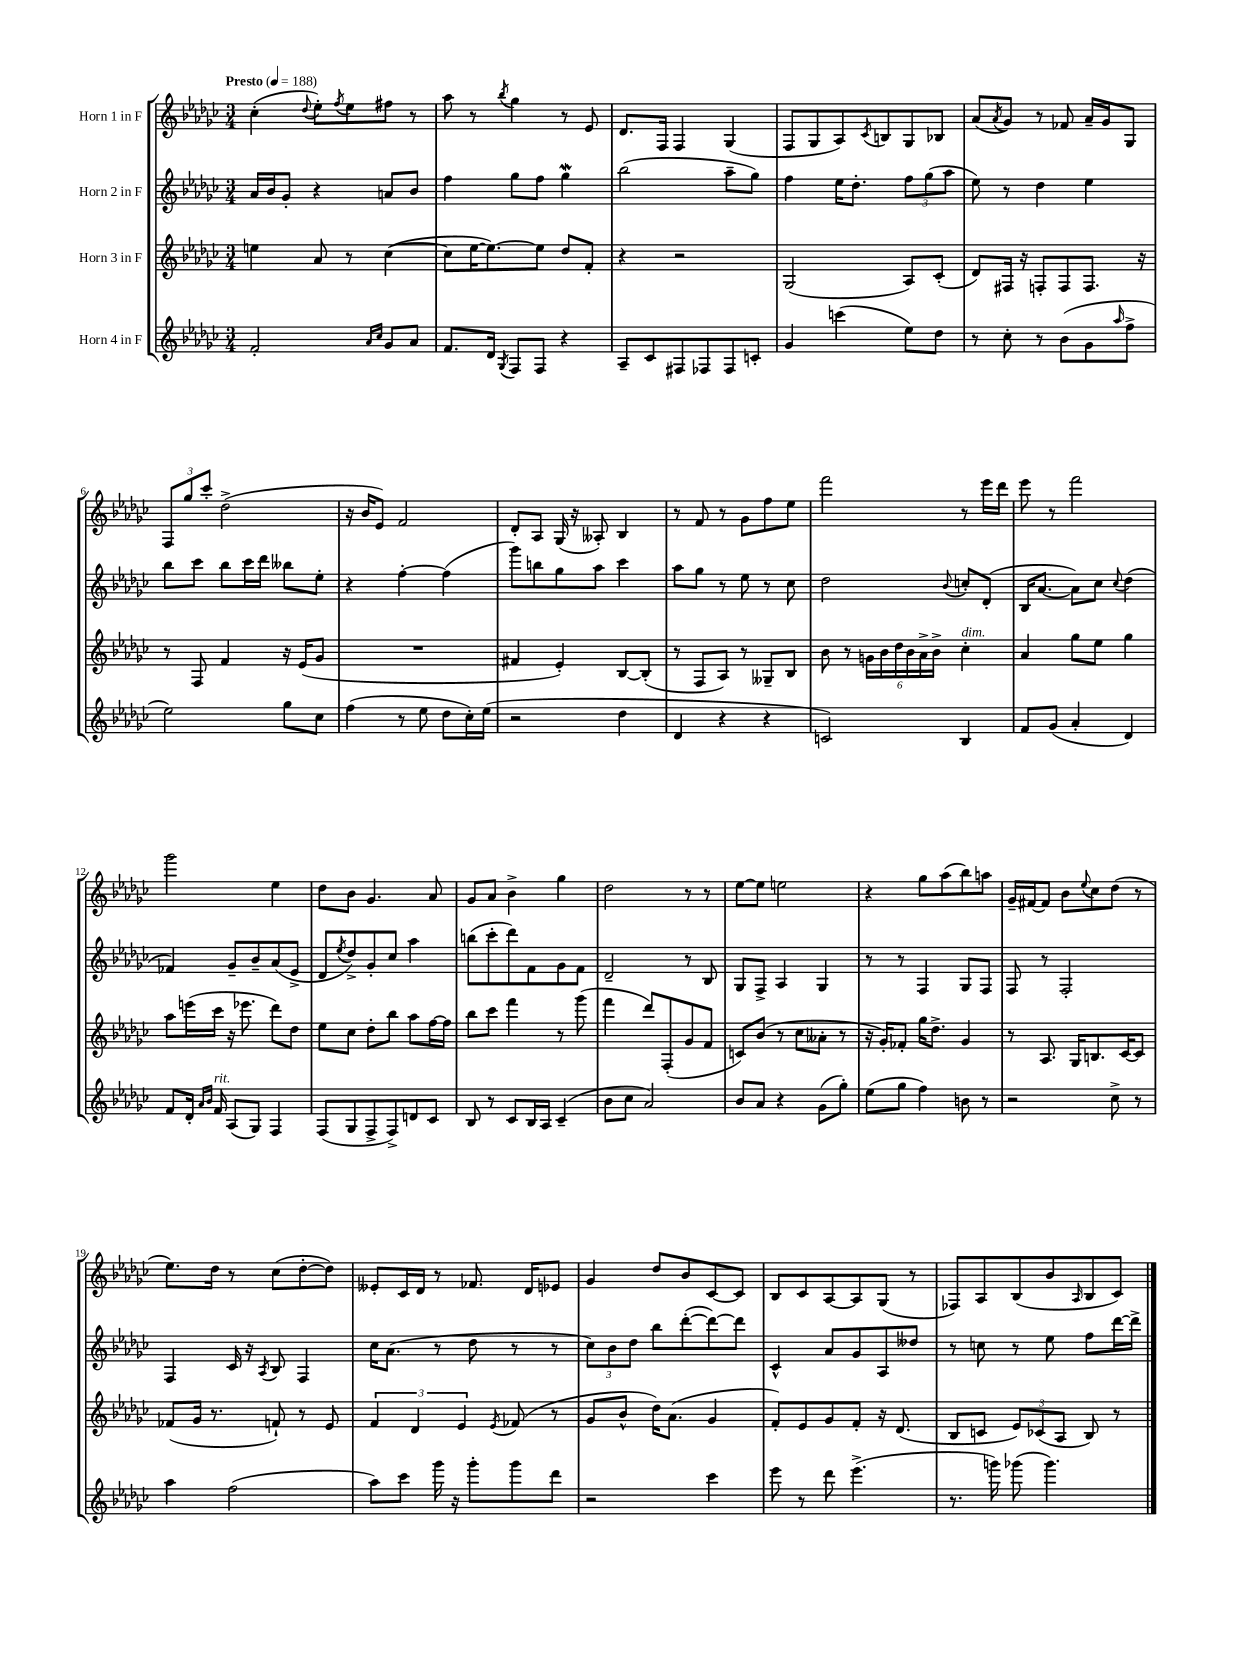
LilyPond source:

<<
\new StaffGroup <<
\new Staff = "s0" \with { instrumentName = "Horn 1 in F" } {
    \clef treble \key ges \major \numericTimeSignature \time 3/4 \tempo "Presto" 4 = 188
    ces''4-.( \appoggiatura { des''8 } ees''8-.) \acciaccatura { f''8 } ees''8 fis''8 r8 |
    aes''8 r8 \acciaccatura { bes''8 } ges''4 r8 ees'8 |
    des'8. f16 f4 ges4( |
    f8 ges8 aes8) \acciaccatura { ces'8 } b8 ges8 bes8 |
    aes'8( \acciaccatura { aes'8 } ges'8) r8 fes'8 aes'16-- ges'16 ges8 |
    \tuplet 3/2 { f8 ges''8 ces'''8-. } des''2->( |
    r16 bes'16 ees'8) f'2 |
    des'8-. aes8 ges16( r16 aeses8-.) bes4 |
    r8 f'8 r8 ges'8 f''8 ees''8 |
    f'''2 r8 ees'''16 des'''16 |
    ees'''8 r8 f'''2 |
    ges'''2 ees''4 |
    des''8 bes'8 ges'4. aes'8 |
    ges'8 aes'8 bes'4-> ges''4 |
    des''2 r8 r8 |
    ees''8~ ees''8 e''2 |
    r4 ges''8 aes''8( bes''8) a''8 |
    ges'16-- fis'16~ fis'8 bes'8 \appoggiatura { ees''8 } ces''8 des''8( r8 |
    ees''8.) des''16 r8 ces''8( des''8~-. des''8) |
    eeses'8-. ces'16 des'16 r8 fes'8. des'16 ees'8 |
    ges'4 des''8 bes'8 ces'8~ ces'8 |
    bes8 ces'8 aes8~ aes8 ges8( r8 |
    fes8) aes8 bes8( bes'8 \grace { aes16 } bes8 ces'8) \bar "|." |
}
\new Staff = "s1" \with { instrumentName = "Horn 2 in F" } {
    \clef treble \key ges \major \numericTimeSignature \time 3/4
    aes'16 bes'16 ges'8-. r4 a'8 bes'8 |
    f''4 ges''8 f''8 ges''4\mordent |
    bes''2( aes''8-- ges''8) |
    f''4 ees''16 des''8.-. \tuplet 3/2 { f''8 ges''8( aes''8 } |
    ees''8) r8 des''4 ees''4 |
    bes''8 ces'''8 bes''8 ces'''16 des'''16 beses''8 ees''8-. |
    r4 f''4~-. f''4( |
    ges'''8) b''8 ges''8 aes''8 ces'''4 |
    aes''8 ges''8 r8 ees''8 r8 ces''8 |
    des''2 \appoggiatura { bes'8 } c''8-. des'8-.( |
    bes16 aes'8.~ aes'8) ces''8 \appoggiatura { ces''8 } des''4( |
    fes'4) ges'8-- bes'8-- aes'8( ees'8-> |
    des'8 \acciaccatura { ees''8 } des''8->) ges'8-. ces''8 aes''4 |
    b''8( ces'''8-. des'''8) f'8 ges'8 f'8 |
    des'2-- r8 bes8 |
    ges8 f8-> aes4 ges4 |
    r8 r8 f4 ges8 f8 |
    f8 r8 f2-. |
    f4 ces'16 r16 \acciaccatura { aes8 } bes8 f4 |
    ces''16 aes'8.( r8 des''8 r8 r8 |
    \tuplet 3/2 { ces''8) bes'8 des''8 } bes''8 des'''8~-.( des'''8~) des'''8 |
    ces'4-^ aes'8 ges'8 aes8 deses''8 |
    r8 c''8 r8 ees''8 f''8 des'''16~ des'''16-> \bar "|." |
}
\new Staff = "s2" \with { instrumentName = "Horn 3 in F" } {
    \clef treble \key ges \major \numericTimeSignature \time 3/4
    e''4 aes'8 r8 ces''4~( |
    ces''8 ees''16~ ees''8.~) ees''8 des''8 f'8-. |
    r4 r2 |
    ges2( aes8) ces'8-.( |
    des'8) fis16 r16 f8-. f8 f8. r16 |
    r8 f8 f'4 r16 ees'16( ges'8 |
    R2. |
    fis'4 ees'4-.) bes8~ bes8-.( |
    r8 f8 aes8) r8 geses8-- bes8 |
    bes'8 r8 \tuplet 6/4 { g'16 bes'16 des''16 bes'16 aes'16-> bes'16-> } ces''4-.^\markup { \italic "dim." } |
    aes'4 ges''8 ees''8 ges''4 |
    aes''8 e'''16( ces'''16 r16 ees'''8. des'''8) des''8 |
    ees''8 ces''8 des''8-. bes''8 aes''8 f''16~ f''16 |
    bes''8 ces'''8 f'''4 r8 ges'''8( |
    f'''4 des'''8) f8-.( ges'8 f'8 |
    c'8) bes'8( r8 ces''8 aeses'8-. r8 |
    r16 ges'16-.) fes'8-. ges''16 des''8.-> ges'4 |
    r8 aes8. ges16 b8. ces'16~ ces'8 |
    fes'8( ges'16 r8. f'8-!) r8 ees'8 |
    \tuplet 3/2 { f'4 des'4 ees'4 } \acciaccatura { ees'8 } fes'8( r8 |
    ges'8 bes'8-^ des''16) aes'8.( ges'4 |
    f'8-.) ees'8 ges'8 f'8-. r16 des'8.( |
    bes8 c'8 \tuplet 3/2 { ees'8) ces'8( aes8 } bes8) r8 \bar "|." |
}
\new Staff = "s3" \with { instrumentName = "Horn 4 in F" } {
    \clef treble \key ges \major \numericTimeSignature \time 3/4
    f'2-. \grace { aes'16 ces''16 } ges'8 aes'8 |
    f'8. des'16 \acciaccatura { ges8 } f8 f8 r4 |
    aes8-- ces'8 fis8 fes8 fes8 c'8-. |
    ges'4 c'''4( ees''8) des''8 |
    r8 ces''8-. r8 bes'8( ges'8 \grace { aes''16 } f''8-> |
    ees''2) ges''8 ces''8 |
    f''4( r8 ees''8 des''8 ces''16-.) ees''16( |
    r2 des''4 |
    des'4 r4 r4 |
    c'2) bes4 |
    f'8 ges'8( aes'4-. des'4) |
    f'8 des'16-. \grace { aes'16 bes'16 } f'16^\markup { \italic "rit." } aes8( ges8) f4 |
    f8( ges8 f8-> f8->) d'8 ces'8 |
    bes8 r8 ces'8 bes16 aes16 ces'4--( |
    bes'8 ces''8 aes'2) |
    bes'8 aes'8 r4 ges'8( ges''8-.) |
    ees''8( ges''8 f''4) b'8 r8 |
    r2 ces''8-> r8 |
    aes''4 f''2( |
    aes''8) ces'''8 ges'''16 r16 ges'''8-. ges'''8 des'''8 |
    r2 ces'''4 |
    ees'''8 r8 des'''8 ees'''4.->( |
    r8. g'''16) ges'''8( ges'''4.) \bar "|." |
}
>>
>>
